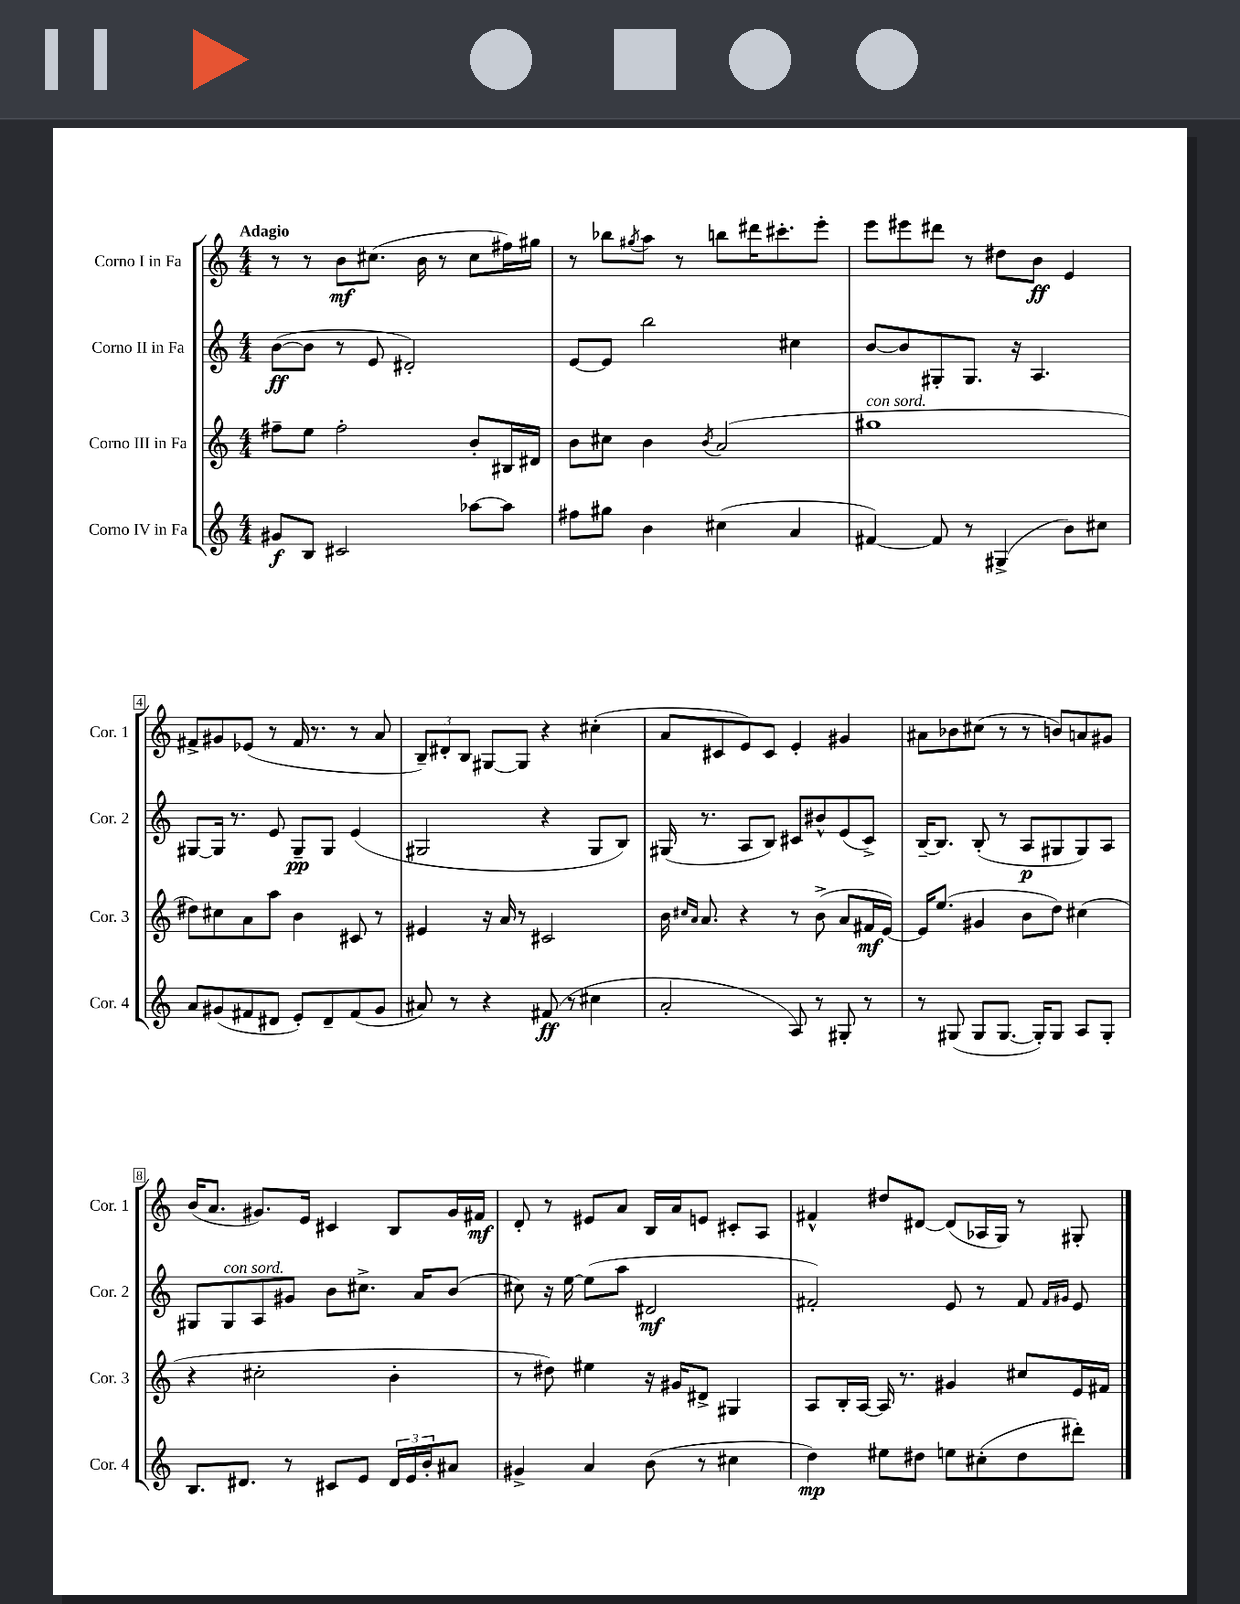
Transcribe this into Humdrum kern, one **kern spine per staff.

**kern	**kern	**kern	**kern
*staff4	*staff3	*staff2	*staff1
*clefG2	*clefG2	*clefG2	*clefG2
*k[]	*k[]	*k[]	*k[]
*M4/4	*M4/4	*M4/4	*M4/4
8g#	8ff#~	([8b	8r
8B	8ee	8b]	8r
2c#	2ff#'	8r	8b
.	.	8e	(8.cc#
.	.	2d#')	.
.	.	.	16b
.	.	.	8r
[8aa-	8b'	.	8cc#
8aa-]	16B#	.	16ff#)
.	16d#	.	16gg#
=	=	=	=
8ff#	8b	[8e	8r
8gg#	8cc#	8e]	8bb-
.	.	.	8qgg#
4b	4b	2bb	8aa
.	.	.	8r
.	8qb	.	.
(4cc#	(2a	.	8bb
.	.	.	16ddd#
.	.	.	8.ccc#'
4a	.	4cc#	.
.	.	.	8eee'
=	=	=	=
[4f#)	1gg#	[8b	8eee
.	.	8b]	8eee#
8f#]	.	8G#'	8ddd#
8r	.	8.G#	8r
(4G#^	.	.	8dd#
.	.	16r	.
.	.	4.A	8b
8b)	.	.	4e
8cc#	.	.	.
=	=	=	=
8a	8dd#)	[8G#	8f#^
(8g#	8cc#	16G#]	8g#
.	.	8.r	.
8f#	8a	.	(8e-
8d#	8aa	8e	8r
8e')	4b	8G#~	16f#
.	.	.	8.r
8d#~	.	8G#	.
(8f#	8c#	(4e	8r
8g#	8r	.	8a
=	=	=	=
8a#)	4e#	2G#	12B~)
.	.	.	12d#'
8r	.	.	.
.	.	.	12B
4r	16r	.	[8G#
.	16a	.	.
.	8r	.	8G#]
(8f#	2c#	4r	4r
8r	.	.	.
4cc#	.	8G#	(4cc#'
.	.	8B)	.
=	=	=	=
2a'	16b	(16G#	8a
.	16qqcc#	.	.
.	16qqa	.	.
.	8.a	8.r	.
.	.	.	8c#
.	4r	8A	8e)
.	.	8B)	8c#
8A)	8r	8c#	4e'
8r	(8b^	8b#^^	.
8G#'	8a	(8e	4g#
8r	16f#	8c#^)	.
.	[16e)	.	.
=	=	=	=
8r	16e]	[16B~	8a#
.	(8.ee	8.B]	.
(8G#	.	.	8b-
8G#	4g#	(8B'	(8cc#
[8.G#	.	8r	8r
.	8b	8A	8r
16G#'])	.	.	.
8G#	8dd)	8G#	8b)
8A	(4cc#	8G#)	8a
8G#'	.	8A	8g#
=	=	=	=
8.B	4r	8G#	(16b
.	.	.	8.a
.	.	8G#	.
8.d#	.	.	.
.	2cc#'	8A	8.g#)
8r	.	8g#	.
.	.	.	16e
8c#	.	8b	4c#
8e	.	8.cc#^	.
24d#	4b'	.	8B
24e	.	.	.
.	.	16a	.
24b'	.	.	.
8a#	.	(8b	16g#
.	.	.	16f#
=	=	=	=
4g#^	8r	8cc#)	8d'
.	8dd#)	16r	8r
.	.	[16ee	.
4a	4ee#	(8ee]	8e#
.	.	8aa	8a
(8b	16r	2d#	16B
.	16g#	.	16a
8r	8d#^	.	8e
4cc#	4G#	.	8c#'
.	.	.	8A
=	=	=	=
4dd)	8A	2f#')	4f#^^
.	16B'	.	.
.	[16A	.	.
8ee#	16A]	.	8dd#
.	8.r	.	.
8dd#	.	.	[8d#
8ee	4g#	8e	(8d#]
(8cc#'	.	8r	16A-
.	.	.	16G)
8dd#	8cc#	8f#	8r
.	.	16qqf#	.
.	.	16qqg#	.
8ddd#')	16e	8e	8G#'
.	16f#	.	.
==	==	==	==
*-	*-	*-	*-
